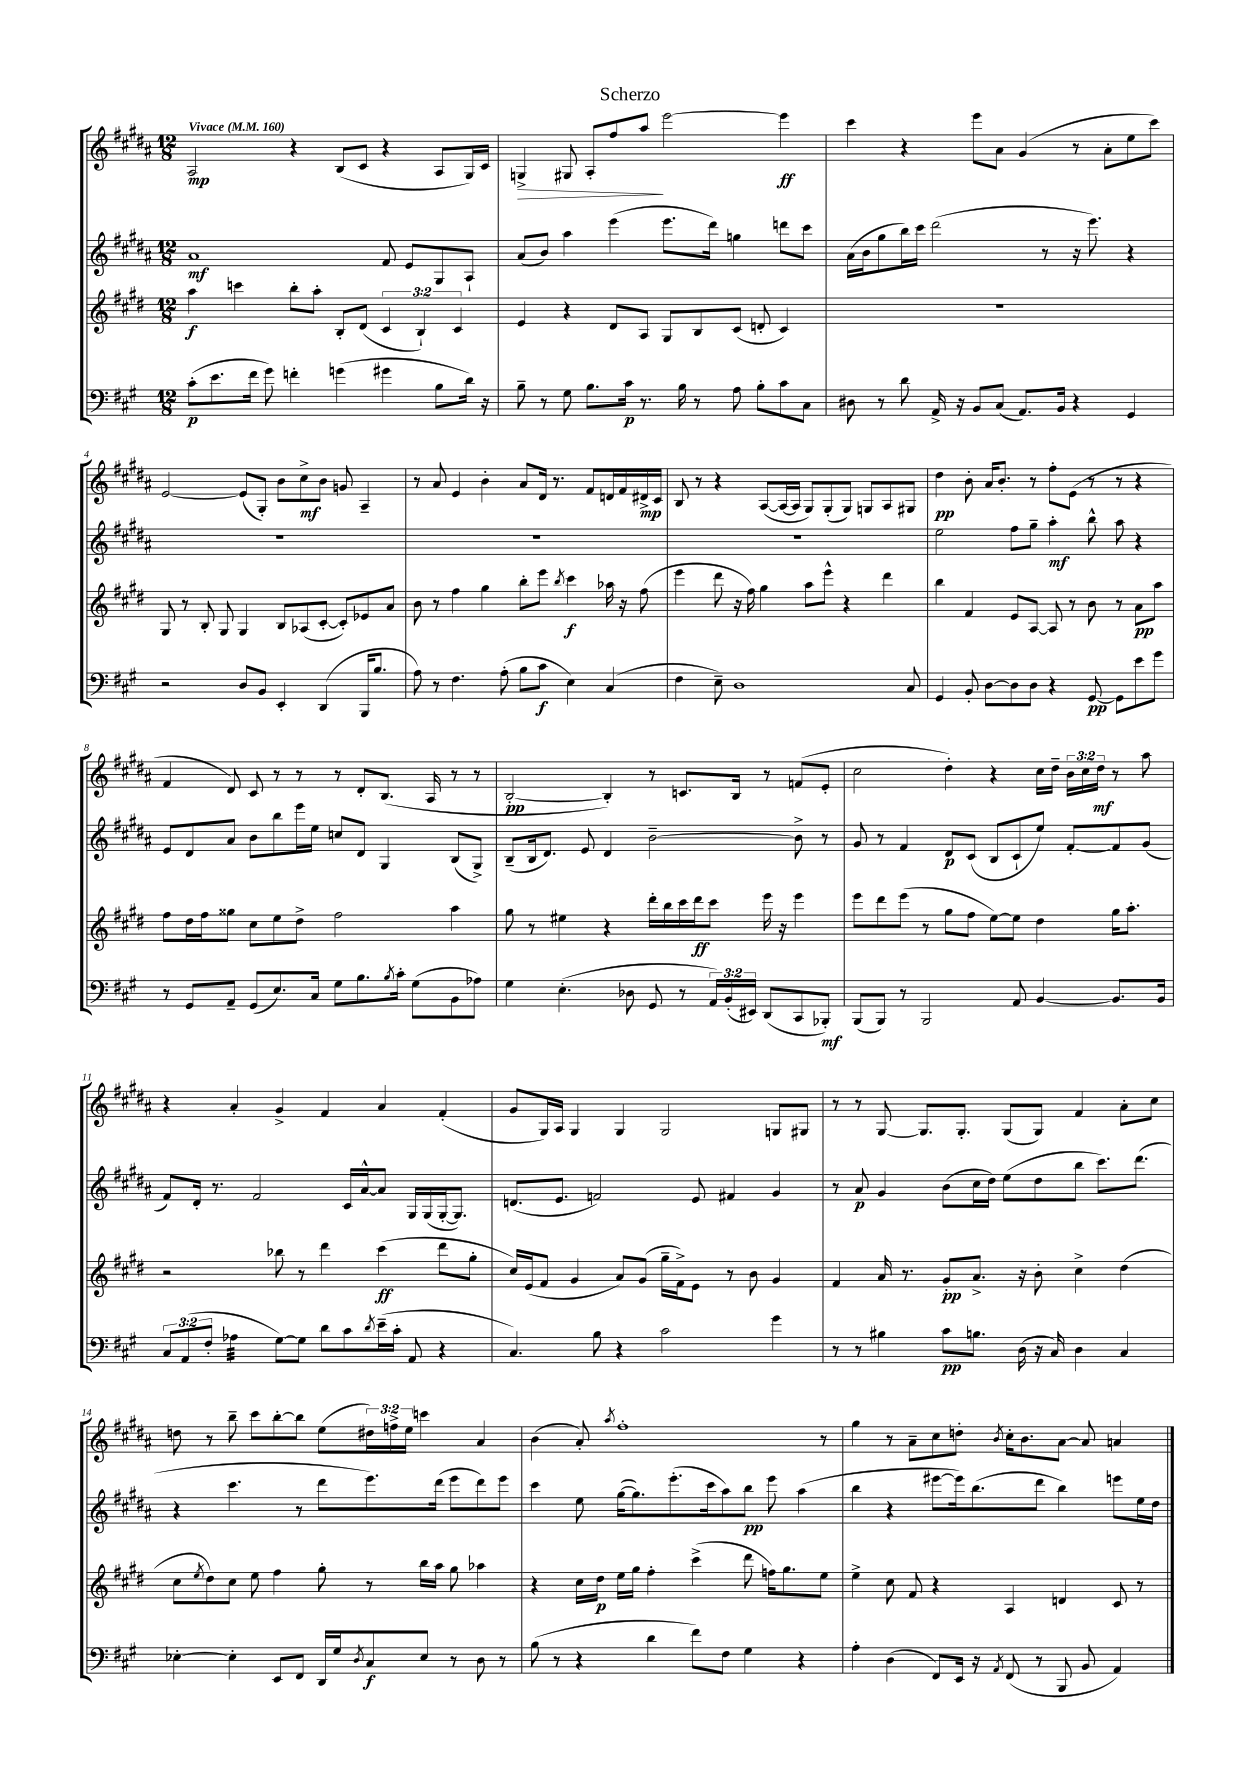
\header { title = "Scherzo" }
<<
\new StaffGroup <<
\new Staff = "s0" {
    \clef treble \key b \major \numericTimeSignature \time 12/8 \override Staff.TupletNumber.text = #tuplet-number::calc-fraction-text \tempo "Vivace" 4 = 160
    ais2\mp r4 b8( cis'8 r4 ais8 gis16) cis'16 |
    g4->\> gis8 ais8-. fis''8 ais''8\! e'''2~ e'''4\ff |
    cis'''4 r4 e'''8 ais'8 gis'4( r8 ais'8-. e''8 cis'''8) |
    e'2~ e'8( gis8-.) b'8 cis''8->\mf b'8 g'8 ais4-- |
    r8 ais'8 e'4 b'4-. ais'8 dis'16 r8. fis'8 d'16 fis'16 dis'16->\mp cis'16 |
    b8 r8 r4 ais8~( ais16~ ais16 gis8) gis8-.( gis8) g8 ais8 gis8 |
    dis''4\pp b'8-. ais'16 b'8.-. r8 fis''8-. e'8( r8 r8 r4 |
    fis'4 dis'8) cis'8 r8 r8 r8 dis'8-. b8.( ais16 r8 r8 |
    b2~-.\pp b4-.) r8 c'8. b16 r8 f'8( e'8-. |
    cis''2 dis''4-.) r4 cis''16 dis''16-- \tuplet 3/2 { b'16 cis''16 dis''16\mf } r8 ais''8 |
    r4 ais'4-. gis'4-> fis'4 ais'4 fis'4-.( |
    gis'8 gis16) ais16 gis4 gis4 gis2 g8 gis8 |
    r8 r8 gis8~ gis8. gis8.-. gis8( gis8) fis'4 ais'8-. cis''8 |
    d''8 r8 b''8-- cis'''8 b''8~-. b''8 e''8( \tuplet 3/2 { dis''16) f''16-> e''16 } c'''4 ais'4 |
    b'4( ais'8-.) \acciaccatura { ais''8 } fis''1-. r8 |
    gis''4 r8 ais'8-- cis''8 d''8-. \acciaccatura { b'8 } cis''16-. b'8. ais'8~ ais'8 a'4 \bar "|." |
}
\new Staff = "s1" {
    \clef treble \key b \major \numericTimeSignature \time 12/8
    ais'1\mf fis'8 e'8 gis8 ais8-! |
    ais'8( b'8) ais''4 e'''4( e'''8. dis'''16) g''4 d'''8 cis'''8 |
    ais'16( b'16 gis''8 b''16) cis'''16 dis'''2( r8 r16 e'''8.) r4 |
    R1. |
    R1. |
    R1. |
    e''2 fis''8 gis''8-- ais''4-.\mf b''8-^ ais''8 r4 |
    e'8 dis'8 ais'8 b'8 b''8 e'''16 e''16 c''8 dis'8 gis4 b8( gis8->) |
    b8--( b16 dis'8.) e'8 dis'4 b'2~-- b'8-> r8 |
    gis'8 r8 fis'4 dis'8\p cis'8( b8 cis'8-! e''8) fis'8~-. fis'8 gis'8( |
    fis'8) dis'16-. r8. fis'2 cis'16 ais'16~-^ ais'8 gis16 gis16( gis16~-. gis8.) |
    d'8.( e'8. f'2) e'8 fis'4 gis'4 |
    r8 ais'8\p gis'4 b'8( cis''16 dis''16) e''8( dis''8 b''8 cis'''8.) dis'''8.( |
    r4 cis'''4. r8 dis'''8 e'''8.) dis'''16( e'''8 dis'''8) e'''8 |
    cis'''4 e''8 gis''16~( gis''8.) e'''8.-.( cis'''16 ais''8) b''8\pp e'''8 ais''4( |
    b''4 r4 eis'''8~ eis'''16) b''8.( dis'''8 b''4) e'''8 e''16 dis''16 \bar "|." |
}
\new Staff = "s2" {
    \clef treble \key e \major \numericTimeSignature \time 12/8 \override Staff.TupletNumber.text = #tuplet-number::calc-fraction-text
    a''4\f c'''4 b''8-. a''8-. b8-. dis'8( \tuplet 3/2 { cis'4 b4-!) cis'4 } |
    e'4 r4 dis'8 a8 gis8 b8 cis'8( d'8-. cis'4) |
    R1. |
    gis8 r8 b8-. gis8 gis4 b8 aes8( cis'8~-. cis'8-.) ees'8 a'8 |
    b'8 r8 fis''4 gis''4 b''8-. e'''8 \acciaccatura { b''8 } cis'''4\f aes''16 r16 fis''8( |
    e'''4 dis'''8 r16 fis''16) gis''4 a''8 e'''8-^ r4 dis'''4 |
    b''4 fis'4 e'8 a8~ a8 r8 b'8 r8 a'8\pp a''8 |
    fis''8 dis''16 fis''16 gisis''8 cis''8 e''8 dis''8-> fis''2 a''4 |
    gis''8 r8 eis''4 r4 dis'''16-. b''16 cis'''16 dis'''16\ff cis'''8 e'''16 r16 e'''4 |
    e'''8 dis'''8 e'''8( r8 gis''8 fis''8 e''8~) e''8 dis''4 gis''16 a''8.-. |
    r2 bes''8 r8 dis'''4 cis'''4\ff( dis'''8 gis''8-. |
    cis''16) e'16( fis'8 gis'4 a'8) gis'8( gis''16-- fis'16->) e'8 r8 b'8 gis'4 |
    fis'4 a'16 r8. gis'8-.\pp a'8.-> r16 b'8-. cis''4-> dis''4( |
    cis''8 \acciaccatura { e''8 } dis''8) cis''8 e''8 fis''4 gis''8-. r8 b''16 a''16 gis''8 aes''4 |
    r4 cis''16 dis''16\p e''16 gis''16 fis''4-. cis'''4->( dis'''8 f''16) gis''8. e''8 |
    e''4-> cis''8 fis'8 r4 a4 d'4 cis'8 r8 \bar "|." |
}
\new Staff = "s3" {
    \clef bass \key a \major \numericTimeSignature \time 12/8 \override Staff.TupletNumber.text = #tuplet-number::calc-fraction-text
    cis'8-.\p( e'8. fis'16 gis'8) f'4-. g'4( gis'4 b8 d'16) r16 |
    b8-- r8 gis8 b8. cis'16\p r8. b16 r8 a8 b8-. cis'8 cis8 |
    dis8 r8 d'8 a,16-> r16 b,8 cis8( a,8.) b,16 r4 gis,4 |
    r2 d8 b,8 e,4-. d,4( b,,16 b8. |
    a8) r8 fis4. a8-.( b8 cis'8\f e4) cis4( |
    fis4 e8--) d1 cis8 |
    gis,4 b,8-. d8~ d8 d8 r4 gis,8~\pp gis,8 e'8 gis'8 |
    r8 gis,8 a,8-- gis,8( e8.) cis16 gis8 b8. \acciaccatura { b8 } cis'16-. gis8( b,8 aes8) |
    gis4 e4.-.( des8 gis,8 r8 \tuplet 3/2 { a,16) b,16-.( eis,16) } d,8( cis,8 bes,,8-.\mf) |
    b,,8( b,,8) r8 b,,2 a,8 b,4~ b,8. b,16 |
    \tuplet 3/2 { cis8 a,8( fis8-. } aes4:32 gis8~) gis8 d'8 cis'8 \acciaccatura { d'8 } e'16--( cis'16-. a,8 r4 |
    cis4.) b8 r4 cis'2 gis'4 |
    r8 r8 bis4 cis'8\pp b8. d16( r16 cis16) d4 cis4 |
    ees4~-. ees4-. e,8 fis,8 d,16 gis16 \acciaccatura { d8 } cis8\f ees8 r8 d8 r8 |
    b8( r8 r4 d'4 fis'8) fis8 gis4 r4 |
    a4-. d4( fis,8) e,16 r16 \acciaccatura { a,8 } fis,8( r8 b,,8 b,8 a,4) \bar "|." |
}
>>
>>
